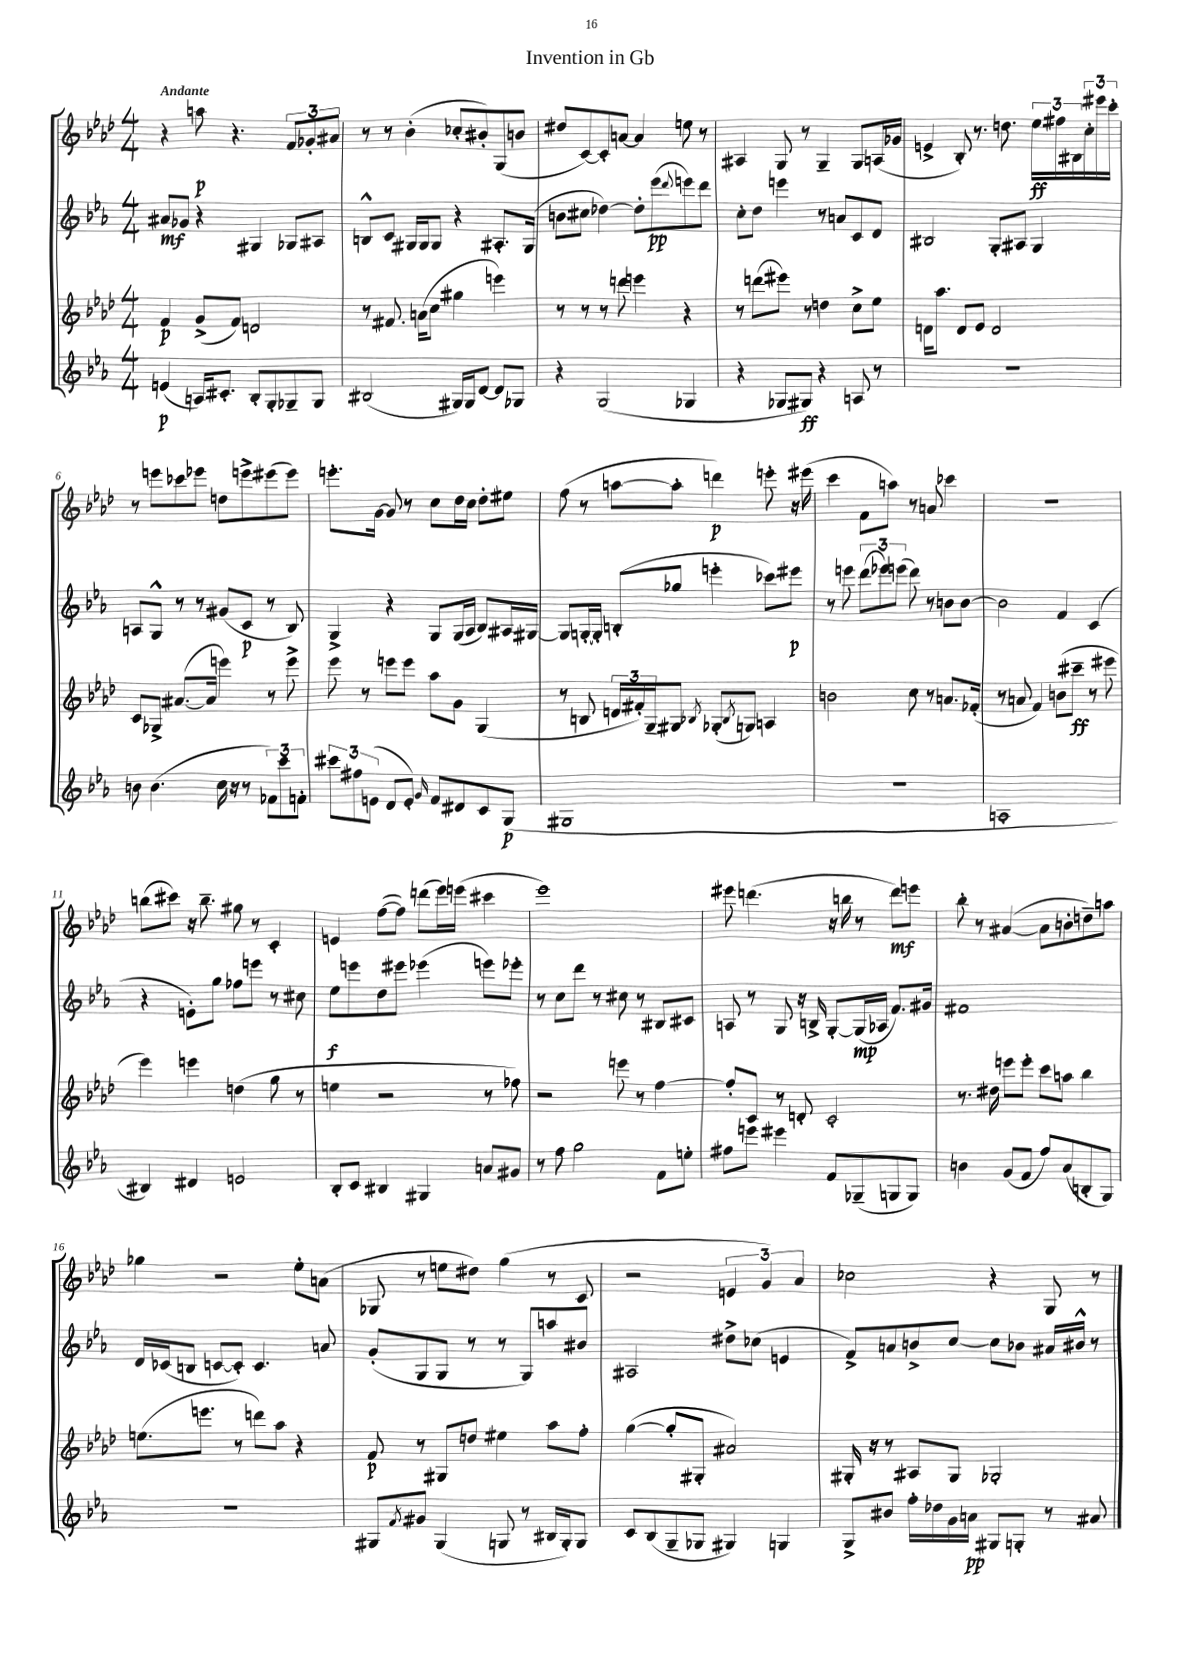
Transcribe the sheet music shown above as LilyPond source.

\header { title = "Invention in Gb" }
<<
\new StaffGroup <<
\new Staff = "s0" {
    \clef treble \key aes \major \numericTimeSignature \time 4/4 \tempo "Andante"
    r4 a''8\p r4. \tuplet 3/2 { f'8 ges'8-. ais'8 } |
    r8 r8 bes'4-.( ces''8-. bis'8-.) g8( b'8 |
    dis''8 c'8~) c'8-. a'8~ a'4 e''8 r8 |
    ais4 g8 r8 g4-- g8 a16( ges'16 |
    e'4-> bes8-.) r8. d''8. \tuplet 3/2 { ees''16\ff fis''16 bis16 } \tuplet 3/2 { c''16-. eis'''16 c'''16-. } |
    r8 e'''8 ces'''8 ees'''8 d''8 e'''8-> eis'''8( eis'''8) |
    e'''8.-. g'16~ g'8 r8 c''8 des''16 c''16 des''8-. eis''8 |
    f''8( r8 a''8~ a''8-. d'''4\p) e'''8-. r16 eis'''16( |
    c'''4 f'8 a''8) r8 a'8 ces'''4 |
    R1 |
    b''8( cis'''8) r16 b''8.-- gis''8 r8 c'4-. |
    e'4 f''8~( f''8) d'''8( ees'''16) e'''16( cis'''4 |
    ees'''1) |
    eis'''8 d'''4.( r16 b''16 r8 d'''8\mf) e'''8 |
    bes''8-. r8 ais'4~( ais'8 b'8-. d''8--) a''8 |
    ges''4 r2 ees''8-. a'8( |
    ges8 r8 e''8 dis''8) g''4( r8 c'8 |
    r2 \tuplet 3/2 { e'4 g'4) aes'4 } |
    ces''2 r4 g8 r8 \bar "|." |
}
\new Staff = "s1" {
    \clef treble \key ees \major \numericTimeSignature \time 4/4
    ais'8\mf ges'8 r4 gis4 ges8 ais8 |
    b8-^ c'8 gis16 gis16 gis8 r4 ais8.-. gis16( |
    b'8 cis''8 des''4~) des''8-. ees'''8\pp( \appoggiatura { d'''8 } e'''8) d'''8 |
    c''8-. d''8 e'''4 r8 a'8 c'8 d'8 |
    bis2 g8-. ais8 g4 |
    a8 g8-^ r8 r8 gis'8( c'8\p r8 bes8) |
    g4-> r4 g8 g16( aes16 bes8) ais16 gis16~ |
    gis8 g16~-. g16-. b8-.( ges''8 e'''4-. ces'''8) eis'''8\p |
    r8 e'''8 \tuplet 3/2 { d'''8( ees'''8) e'''8( } d'''8) r8 b'8 b'8~ |
    b'2 f'4 c'4( |
    r4 e'8-.) g''8 fes''8 e'''8 r8 cis''8 |
    ees''8\f e'''8 d''8 eis'''8 ees'''4( e'''8) ees'''8-. |
    r8 c''8 d'''8 r8 cis''8 r8 bis8 cis'8 |
    a8 r8 g8 r16 b16-> g8~-. g16\mp( aes16 f'8.) gis'16 |
    fis'1 |
    d'16 ces'16( b8 c'8~ c'8-.) c'4. a'8 |
    g'8-.( g8 g8 r8 r8 g8) a''8 bis'8 |
    ais2 dis''8-> ces''8( e'4 |
    f'8->) a'8 b'8-> c''8~ c''8 bes'8 ais'16 bis'16-^ r8 \bar "|." |
}
\new Staff = "s2" {
    \clef treble \key aes \major \numericTimeSignature \time 4/4
    f'4\p g'8->( f'8) d'2 |
    r8 fis'8. a'16( c''8 gis''4 e'''4) |
    r8 r8 r8 d'''8 e'''4 r4 |
    r8 d'''8( eis'''8) r8 d''4 c''8-> ees''8 |
    d'16 aes''8. d'8 ees'8 d'2 |
    c'8 ges8-> ais'8.~( ais'16 e'''4) r8 e'''8-> |
    ees'''8 r8 e'''8 e'''8 aes''8 g'8 g4( |
    r8 b8 \tuplet 3/2 { d'16 fis'16-.) g16-- } gis8 \acciaccatura { bes8 } ges8-.( \acciaccatura { bes8 } g8) a4 |
    b'2 c''8 r8 a'8. fes'16-.( |
    r8 a'8 f'4) b'8( cis'''8--\ff r8 eis'''8 |
    ees'''4) e'''4 d''4( g''8 r8 |
    e''4 r2 r8 fes''8) |
    r2 e'''8 r8 f''4~ |
    f''8-. c'8 r8 d'8-. c'2-. |
    r8. dis''16 e'''8 e'''8-. c'''8 a''8 bes''4 |
    e''8.( e'''8. r8 d'''8) aes''8 r4 |
    f'8\p r8 gis8 d''8 eis''4 aes''8 f''8-. |
    g''4~( g''8-. gis8-. ais'2) |
    gis16-. r16 r8 ais8 gis8 ges2-. \bar "|." |
}
\new Staff = "s3" {
    \clef treble \key ees \major \numericTimeSignature \time 4/4
    e'4\p( a16) cis'8.-. bes8-. g8-. ges8-- ges8 |
    bis2( gis16) gis16 d'8~ d'8 ges8 |
    r4 g2( ges4 |
    r4 ges8 gis8\ff) r4 a8 r8 |
    R1 |
    b'8 b'4.( c''16 r16 r8 \tuplet 3/2 { fes'8) c'''8 f'8-. } |
    \tuplet 3/2 { cis'''8 fis''8 e'8( } d'8 e'8-.) \grace { g'16 } f'8 dis'8 c'8 g8\p( |
    gis1 |
    R1 |
    a1-. |
    bis4) dis'4 e'2 |
    bes8-. c'8 bis4 gis4 a'8 gis'8 |
    r8 f''8 g''2 f'8 e''8-. |
    fis''8 e'''8 eis'''4 f'8 ges8--( g8 g8) |
    b'4 g'8( f'8 f''8) aes'8( b8-. g8) |
    R1 |
    gis8 \acciaccatura { f'8 } gis'8 gis4( g8 r8 bis16 g16-.) g8 |
    c'8 bes8( g8-- ges8 gis4) g4 |
    g8-> bis'8 f''16-. des''16 g'16 a'16\pp gis8 g8-. r8 ais'8 \bar "|." |
}
>>
>>
